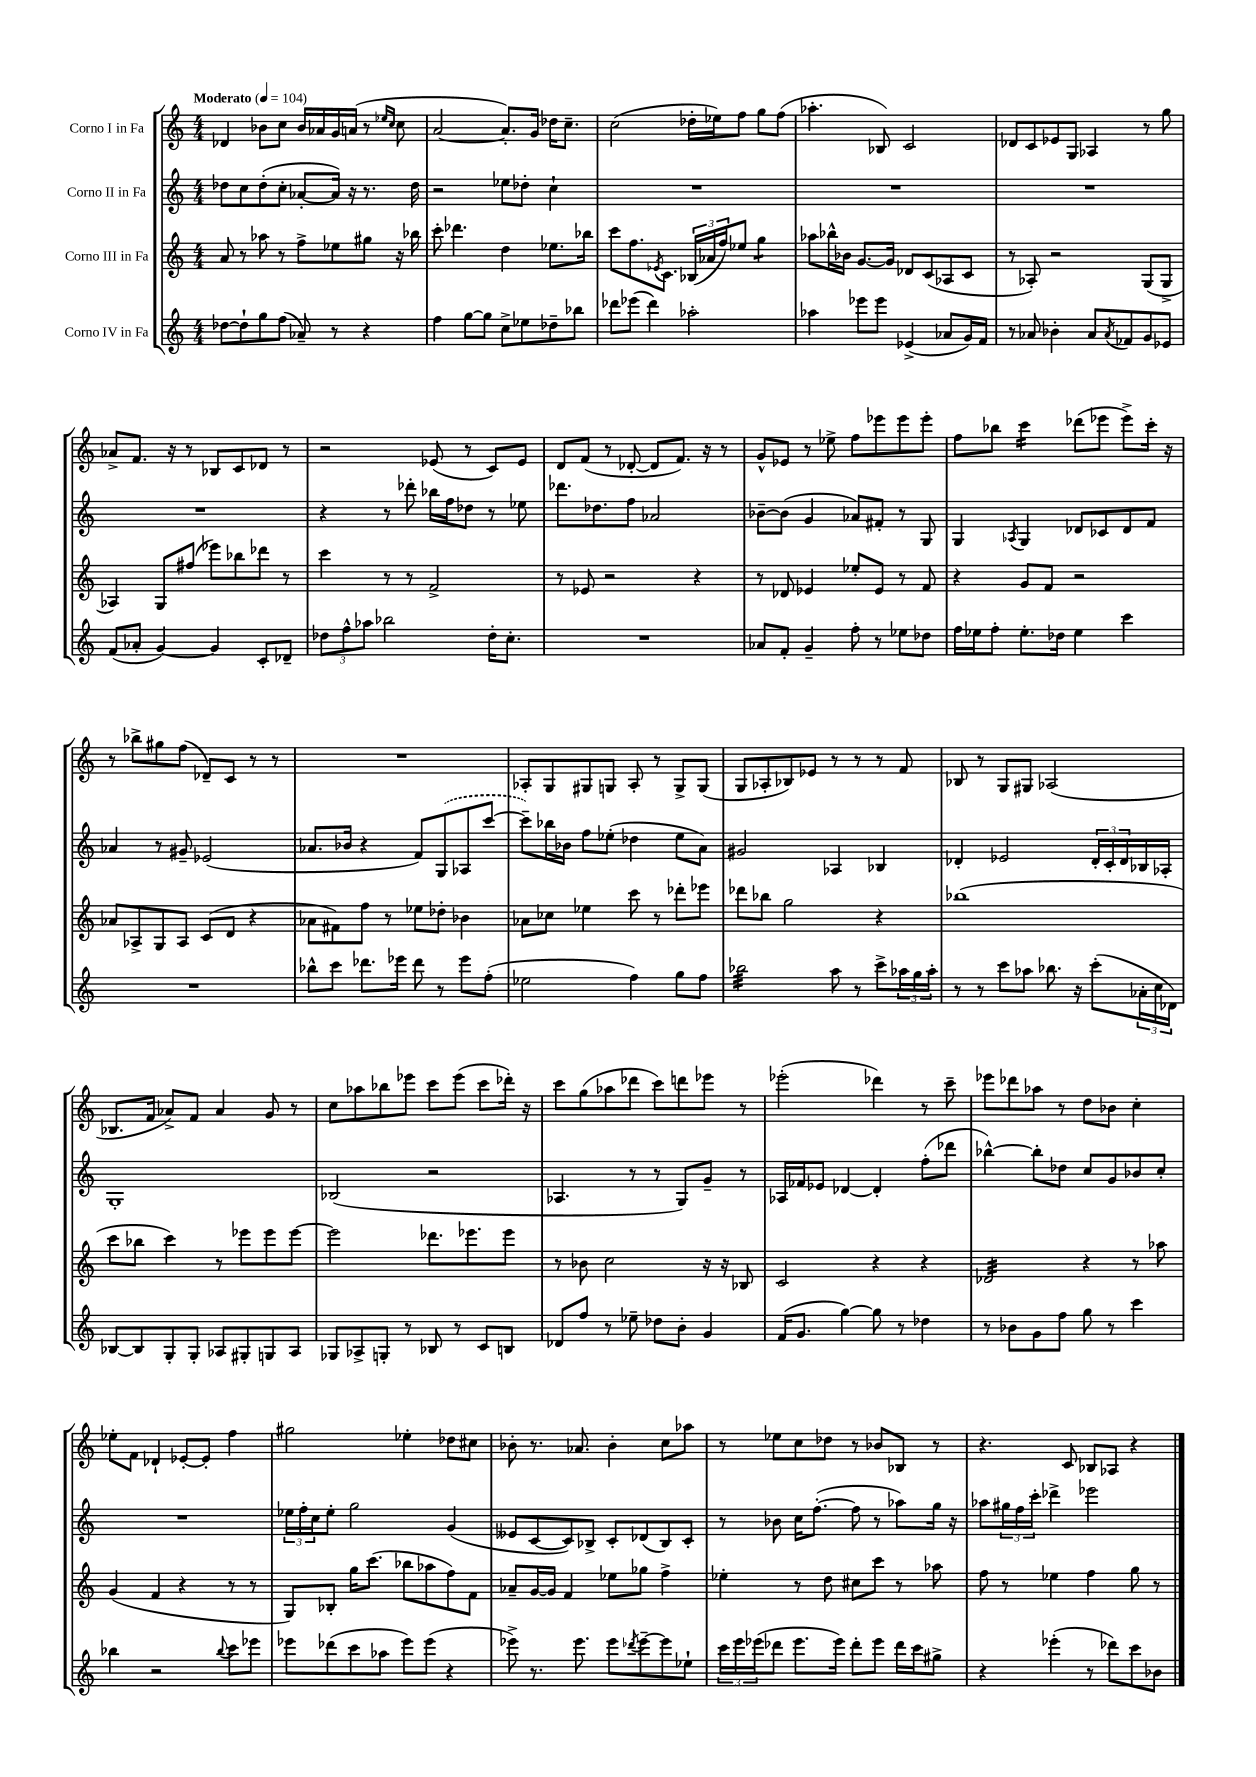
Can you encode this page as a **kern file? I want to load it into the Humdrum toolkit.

**kern	**kern	**kern	**kern
*staff4	*staff3	*staff2	*staff1
*clefG2	*clefG2	*clefG2	*clefG2
*k[]	*k[]	*k[]	*k[]
*M4/4	*M4/4	*M4/4	*M4/4
*MM104	*MM104	*MM104	*MM104
[8dd-\L	8a/	8dd-\L	4d-/
8dd-`\]	8r	8cc\	.
8gg\	8aa-\	(8dd-'\	8b-\L
(8ff\J	8r	8cc'\J	8cc\J
8a-~/)	8ff^\L	[8a-'/L	16b-/LL
.	.	.	16a-/
8r	8ee-\	16a-/]Jk)	16g/
.	.	16r	(16a/JJ
4r	8gg#\J	8.r	8r
.	.	.	16qqee-/LL
.	.	.	16qqcc/JJ
.	16r	.	8cc\
.	16bb-\	16dd-\	.
=	=	=	=
4ff\	8ccc'\	2r	[2a/
.	4.ddd-\	.	.
[8gg\L	.	.	.
8gg\]J	.	.	.
8cc^\L	4dd\	8ee-\L	8.a'/]L)
8ee-\	.	8dd-'\J	.
.	.	.	16g/Jk
8dd-~\	8.ee-\L	4cc`\	16dd-\LK
.	.	.	8.cc~\J
8bb-\J	.	.	.
.	16bb-\Jk	.	.
=	=	=	=
8ddd-\L	8ccc\L	1r	(2cc\
(8eee-\J	8.ff\	.	.
4ddd-\)	.	.	.
.	8qe-/	.	.
.	8.c\J	.	.
2aa-'\	(24B-/LL	.	16dd-'\LL
.	24a-/	.	.
.	.	.	16ee-\J)
.	24ff/J)	.	.
.	8ee-/J	.	8ff\J
.	4gg\	.	8gg\L
.	.	.	(8ff\J
=	=	=	=
4aa-\	8aa-\L	1r	4.aa-'\
.	16bb-^^\L	.	.
.	16b-\JJ	.	.
8eee-\L	[8.g/L	.	.
8eee-\J	.	.	8B-/)
.	16g/]Jk	.	.
(4e-^/	8d-/L	.	2c/
.	(8c/	.	.
8a-/L	8A-/	.	.
16g/L)	8c/J	.	.
16f/JJ	.	.	.
=	=	=	=
8r	8r	1r	8d-/L
8a-/	8A-'/)	.	8c/
4b-'\	2r	.	8e-/
.	.	.	8G/J
8a-/L	.	.	4A-/
8qa-/	.	.	.
8f-/	.	.	.
8g/	(8G/L	.	8r
8e-/J	8G^/J	.	8gg\
=	=	=	=
(8f/L	4A-/)	1r	8a-^/L
8a-'/J	.	.	8.f/J
[4g/)	8G/L	.	.
.	.	.	16r
.	(8ff#/J	.	8r
4g/]	8eee-\L)	.	8B-/L
.	8bb-\	.	8c/
8c'/L	8ddd-\J	.	8d-/J
8d-~/J	8r	.	8r
=	=	=	=
12dd-\L	4ccc\	4r	2r
12ff^^\	.	.	.
12aa-\J	.	.	.
2bb-\	8r	8r	.
.	8r	8ddd-'\	.
.	2f^/	16bb-\LL	(8e-/
.	.	16ff\J	.
.	.	8dd-\J	8r
16dd-'\LK	.	8r	8c/L)
8.cc'\J	.	.	.
.	.	8ee-\	8e-/J
=	=	=	=
1r	8r	8.ddd-\L	8d/L
.	8e-/	.	(8f/J
.	.	8.dd-\	.
.	2r	.	8r
.	.	8ff\J	[8d-'/
.	.	2a-/	8d-/]L
.	.	.	8.f/J)
.	4r	.	.
.	.	.	16r
.	.	.	8r
=	=	=	=
8a-/L	8r	[8b-~\L	8g^^/L
8f'/J	8d-/	(8b-\]J	8e-/J
4g~/	4e-/	4g/	8r
.	.	.	8ee-^\
8ff'\	8ee-'/L	8a-/L)	8ff\L
8r	8e-/J	8f#'/J	8eee-\
8ee-\L	8r	8r	8eee-\
8dd-\J	8f/	8G/	8eee-'\J
=	=	=	=
16ff\LL	4r	4G/	8ff\L
16ee-\J	.	.	.
8ff'\J	.	.	8bb-\J
.	.	8qA-/	.
8.ee-'\L	8g/L	4G/	4ccc\
.	8f/J	.	.
16dd-\Jk	.	.	.
4ee-\	2r	8d-/L	(8ddd-\L
.	.	8c-/	8eee-\J
4ccc\	.	8d-/	8eee-^\L)
.	.	8f/J	16ccc'\Jk
.	.	.	16r
=	=	=	=
1r	8a-/L	4a-/	8r
.	8A-^/	.	8bb-^\L
.	8G/	8r	8gg#\
.	8A-/J	8g#~/	(8ff\J
.	(8c/L	(2e-/	8d-~/L)
.	8d/J	.	8c/J
.	4r	.	8r
.	.	.	8r
=	=	=	=
8bb-^^\L	8a-\L	8.a-/L	1r
8ccc\J	8f#\)	.	.
.	.	16b-/Jk	.
8.ddd-\L	8ff\J	4r	.
.	8r	.	.
16eee-\Jk	.	.	.
8ddd-\	8ee-\L	8f/L)	.
8r	8dd-'\J	(8G/	.
8eee-\L	4b-\	8A-/	.
(8ff'\J	.	[8ccc/J	.
=	=	=	=
2ee-\	8a-\L	8ccc~\]L)	8A-'/L
.	8cc-\J	16bb-\L	8G/
.	.	16b-\JJ	.
.	4ee-\	8ff\L	8G#/
.	.	(8ee-'\J	8G/J
4ff\)	8ccc\	4dd-\	8A-'/
.	8r	.	8r
8gg\L	8ddd-'\L	8ee-\L	8G^/L
8ff\J	8eee-\J	8a\J)	(8G/J
=	=	=	=
2bb-\	8ddd-\L	2g#/	8G/L
.	8bb-\J	.	8A-'/
.	2gg\	.	8B-/)
.	.	.	8e-/J
8aa\	.	4A-/	8r
8r	.	.	8r
8ccc^\L	4r	4B-/	8r
24aa-\L	.	.	8f/
24gg\	.	.	.
24aa-'\JJ	.	.	.
=	=	=	=
8r	(1bb-	4d-'/	8B-/
8r	.	.	8r
8ccc\L	.	2e-/	8G/L
8aa-\J	.	.	8G#/J
8.bb-\	.	.	(2A-/
16r	.	.	.
(8ccc'\L	.	24d-'/LL	.
.	.	24c'/	.
.	.	24d-/	.
24a-'\L	.	16B-/	.
24cc\	.	.	.
.	.	16A-'/JJ	.
24d-\JJ)	.	.	.
=	=	=	=
[8B-/L	8ccc\L	1G'	8.B-/L
8B-/]	8bb-\J	.	.
.	.	.	16f/Jk
8G'/	4ccc\)	.	8a-^/L)
8G'/J	.	.	8f/J
8A-/L	8r	.	4a-/
8G#'/	8eee-\L	.	.
8G/	8eee-\	.	8g/
8A-/J	[8eee-\J	.	8r
=	=	=	=
8G-/L	2eee-\]	(2B-/	8cc\L
8A-^/	.	.	8aa-\
8G'/J	.	.	8bb-\
8r	.	.	8eee-\J
8B-/	8.ddd-\L	2r	8ccc\L
8r	.	.	(8eee-\J
.	8.eee-\	.	.
8c/L	.	.	8ccc\L
8B/J	8eee-\J	.	16ddd-'\Jk)
.	.	.	16r
=	=	=	=
8d-/L	8r	4.A-/	8ccc\L
8ff/J	8b-\	.	(8gg\
8r	2cc\	.	8aa-\
8ee-~\	.	8r	8ddd-\J
8dd-\L	.	8r	8ccc\L)
8b'\J	.	8G/L)	8ddd\
4g/	16r	8g~/J	8eee-\J
.	16r	.	.
.	8B-/	8r	8r
=	=	=	=
(16f/LK	2c/	16A-/LL	(2eee-'\
8.g/J	.	16f-/J	.
.	.	8e-/J	.
[4gg\)	.	[4d-/	.
8gg\]	4r	4d-'/]	4ddd-\)
8r	.	.	.
4dd-\	4r	(8ff'\L	8r
.	.	8ddd-\J	8ccc~\
=	=	=	=
8r	2d-/	[4bb-^^\)	8eee-\L
8b-\L	.	.	8ddd-\
8g\	.	8bb-'\]L	8aa-\J
8ff\J	.	8dd-\J	8r
8gg\	4r	8cc/L	8dd\L
8r	.	8g/	8b-\J
4ccc\	8r	8b-/	4cc'\
.	8aa-\	8cc'/J	.
=	=	=	=
4bb-\	(4g/	1r	8ee-'\L
.	.	.	8f\J
2r	4f/	.	4d-`/
.	4r	.	[8e-'/L
.	.	.	8e-'/]J
8qqbb-/	.	.	.
8ccc\L	8r	.	4ff\
8eee-\J	8r	.	.
=	=	=	=
8eee-\L	8G/L)	24ee-\LL	2gg#\
.	.	24ff'\	.
.	.	24cc\J	.
(8ddd-\	8B-'/J	8ee-'\J	.
8ccc\	16gg\LK	2gg\	.
.	(8.ccc\J	.	.
8aa-\J	.	.	.
8eee-\L)	8bb-\L	.	4ee-'\
(8eee-\J	8aa-\	.	.
4r	8ff\)	(4g/	8dd-\L
.	8f\J	.	8cc#\J
=	=	=	=
8eee-^\)	8a-~/L	8e--/L	8b-'\
8.r	[16g/L	[8c/	8.r
.	16g/]JJ	.	.
.	4f/	8c/])	.
8.eee-\	.	.	8.a-/
.	.	8B-^/J	.
8eee-\L	8ee-\L	8c'/L	4b-'\
8qddd-/	.	.	.
[8eee-~\	8gg-\J	(8d-/	.
8eee-\]	4ff^\	8B-/)	8cc\L
8ee-`\J	.	8c'/J	8aa-\J
=	=	=	=
24ccc\LL	4ee-'\	8r	8r
24eee\	.	.	.
(24eee-\J	.	.	.
8ddd-\J	.	8b-\	8ee-\L
8.eee-\L	8r	16cc\LK	8cc\
.	.	([8.ff'\J	.
.	8dd\	.	8dd-\J
16eee-\Jk)	.	.	.
8ddd-'\L	8cc#\L	8ff\]	8r
8eee-\J	8ccc\J	8r	8b-/L
16ddd-\LL	8r	8aa-\L)	8B-/J
16ccc\J	.	.	.
8gg#^\J	8aa-\	16gg\Jk	8r
.	.	16r	.
=	=	=	=
4r	8ff\	8aa-\L	4.r
.	8r	24gg#\L	.
.	.	24ff\	.
.	.	24ccc'\JJ	.
(4eee-'\	4ee-\	4ddd-^\	.
.	.	.	8c/
8r	4ff\	2eee-\	8B-/L
8ddd-\L)	.	.	8A-/J
8ccc\	8gg\	.	4r
8b-\J	8r	.	.
==	==	==	==
*-	*-	*-	*-
